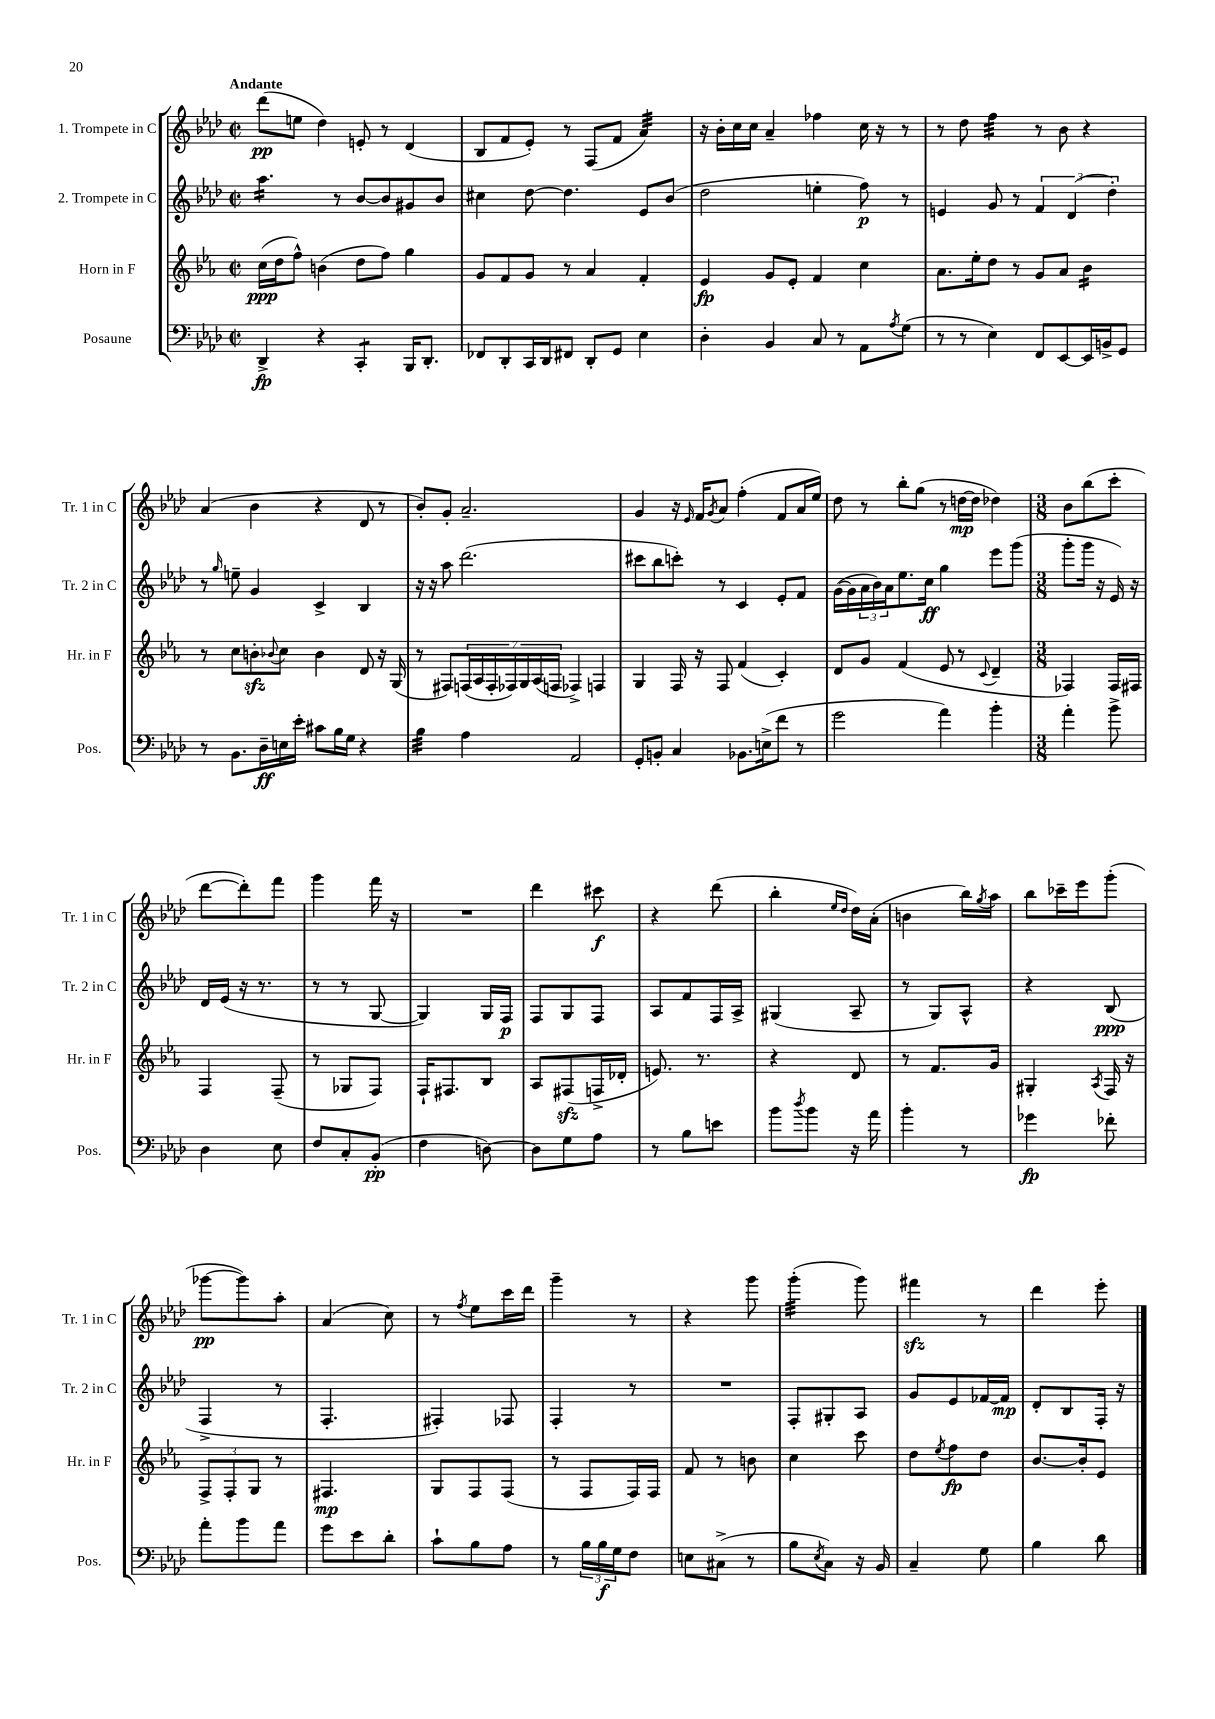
<<
\new StaffGroup <<
\new Staff = "s0" \with { instrumentName = "1. Trompete in C" shortInstrumentName = "Tr. 1 in C" } {
    \clef treble \key aes \major \defaultTimeSignature \time 2/2 \tempo "Andante"
    des'''8\pp( e''8 des''4) e'8-. r8 des'4( |
    bes8 f'8 ees'8-.) r8 f8( f'8 aes'4:32) |
    r16 bes'16-. c''16 c''16 aes'4-- fes''4 c''16 r16 r8 |
    r8 des''8 f''4:32 r8 bes'8 r4 |
    aes'4( bes'4 r4 des'8 r8 |
    bes'8-.) g'8-. aes'2.-- |
    g'4 r16 \grace { ees'16 } f'16 \acciaccatura { g'8 } aes'8 f''4-.( f'8 aes'16 ees''16) |
    des''8 r8 bes''8-. g''8( r8 d''16~\mp d''16 des''4) |
    \numericTimeSignature \time 3/8 bes'8 bes''8( c'''8-. |
    des'''8~ des'''8-.) f'''8 |
    g'''4 f'''16 r16 |
    R4. |
    des'''4 cis'''8\f |
    r4 des'''8( |
    bes''4-. \grace { ees''16 des''16 } des''16) aes'16-.( |
    b'4 bes''16) \acciaccatura { g''8 } aes''16 |
    bes''8 ces'''16-- ees'''16 g'''8-.( |
    ges'''8~\pp ges'''8) aes''8-. |
    aes'4( c''8) |
    r8 \acciaccatura { f''8 } ees''8 c'''16 des'''16 |
    g'''4-- r8 |
    r4 g'''8 |
    g'''4:32-.( g'''8) |
    fis'''4\sfz r8 |
    des'''4 ees'''8-. \bar "|." |
}
\new Staff = "s1" \with { instrumentName = "2. Trompete in C" shortInstrumentName = "Tr. 2 in C" } {
    \clef treble \key aes \major \defaultTimeSignature \time 2/2
    aes''4.:16 r8 bes'8~ bes'8 gis'8 bes'8 |
    cis''4 des''8~ des''4. ees'8 bes'8( |
    des''2 e''4-. f''8\p) r8 |
    e'4 g'8 r8 \tuplet 3/2 { f'4 des'4( des''4-.) } |
    r8 \grace { g''16 } e''8-- g'4 c'4-> bes4 |
    r16 r16 aes''8 des'''2.( |
    cis'''8 bes''8 c'''8-.) r8 c'4 ees'8-. f'8 |
    g'16~( g'16 \tuplet 3/2 { aes'16 bes'16) aes'16 } ees''8. c''16\ff g''4 ees'''8 g'''8( |
    \numericTimeSignature \time 3/8 g'''8-. g'''16 r16 ees'16) r16 |
    des'16 ees'16( r16 r8. |
    r8 r8 g8~ |
    g4) g16 f16\p |
    f8 g8 f8 |
    aes8 f'8 f16 aes16-> |
    gis4( aes8-- |
    r8 g8) aes8-^ |
    r4 bes8\ppp( |
    f4-> r8 |
    f4.-. |
    fis4-.) fes8 |
    f4-. r8 |
    R4. |
    f8-. gis8-. aes8 |
    g'8 ees'8 fes'16~ fes'16\mp |
    des'8-. bes8 f16-. r16 \bar "|." |
}
\new Staff = "s2" \with { instrumentName = "Horn in F" shortInstrumentName = "Hr. in F" } {
    \clef treble \key ees \major \defaultTimeSignature \time 2/2
    c''16\ppp( d''16 f''8-^) b'4( d''8 f''8) g''4 |
    g'8 f'8 g'8 r8 aes'4 f'4-. |
    ees'4\fp g'8 ees'8-. f'4 c''4 |
    aes'8. ees''16-. d''8 r8 g'8 aes'8 bes'4:16 |
    r8 c''8 b'8-.\sfz \appoggiatura { bes'8 } c''8 bes'4 d'8 r16 g16( |
    r8 fis8) \tuplet 7/4 { f16( aes16 f16-. fes16) g16 aes16( f16 } fes4->) f4 |
    g4 f16 r16 f8 f'4( c'4-.) |
    d'8 g'8 f'4( ees'8 r8 \appoggiatura { c'8 } d'4-- |
    \numericTimeSignature \time 3/8 fes4) fes16 fis16 |
    f4 f8--( |
    r8 ges8 f8) |
    f16-! fis8. bes8 |
    aes8 fis8\sfz( f16-> des'16-. |
    e'8.) r8. |
    r4 d'8 |
    r8 f'8. g'16 |
    gis4-. \acciaccatura { aes8 } f16 r16 |
    \tuplet 3/2 { f8-> f8-. g8 } r8 |
    fis4.\mp |
    g8 f8 f8( |
    r8 f8 f16) f16 |
    f'8 r8 b'8 |
    c''4 c'''8 |
    d''8 \acciaccatura { ees''8 } f''8\fp d''8 |
    bes'8.~ bes'16-. ees'8 \bar "|." |
}
\new Staff = "s3" \with { instrumentName = "Posaune" shortInstrumentName = "Pos." } {
    \clef bass \key aes \major \defaultTimeSignature \time 2/2
    des,4->\fp r4 c,4:8-. bes,,16 des,8.-. |
    fes,8 des,8-. c,16 des,16 fis,8 des,8-. g,8 ees4 |
    des4-. bes,4 c8 r8 aes,8 \acciaccatura { aes8 } g8( |
    r8 r8 ees4) f,8 ees,8~ ees,16 b,16-> g,8 |
    r8 bes,8. des16--\ff e16 ees'16-. cis'8 bes16 g16 r4 |
    bes4:32 aes4 aes,2 |
    g,8-. b,8-. c4 bes,8. e16->( f'8 r8 |
    g'2 aes'4) bes'4-. |
    \numericTimeSignature \time 3/8 aes'4-. bes'8-> |
    des4 ees8 |
    f8 c8-. bes,8-.\pp( |
    f4 d8~) |
    d8 g8 aes8 |
    r8 bes8 e'8 |
    bes'8 \acciaccatura { des''8 } bes'8 r16 aes'16 |
    bes'4-. r8 |
    ges'4\fp fes'8-. |
    aes'8-. bes'8 aes'8 |
    g'8 ees'8 des'8-. |
    c'8-! bes8 aes8 |
    r8 \tuplet 3/2 { bes16 bes16\f g16 } f8 |
    e8 cis8->( r8 |
    bes8 \acciaccatura { ees8 } c8) r16 bes,16 |
    c4-- g8 |
    bes4 des'8 \bar "|." |
}
>>
>>
\layout { \context { \Score \remove "Bar_number_engraver" } }
